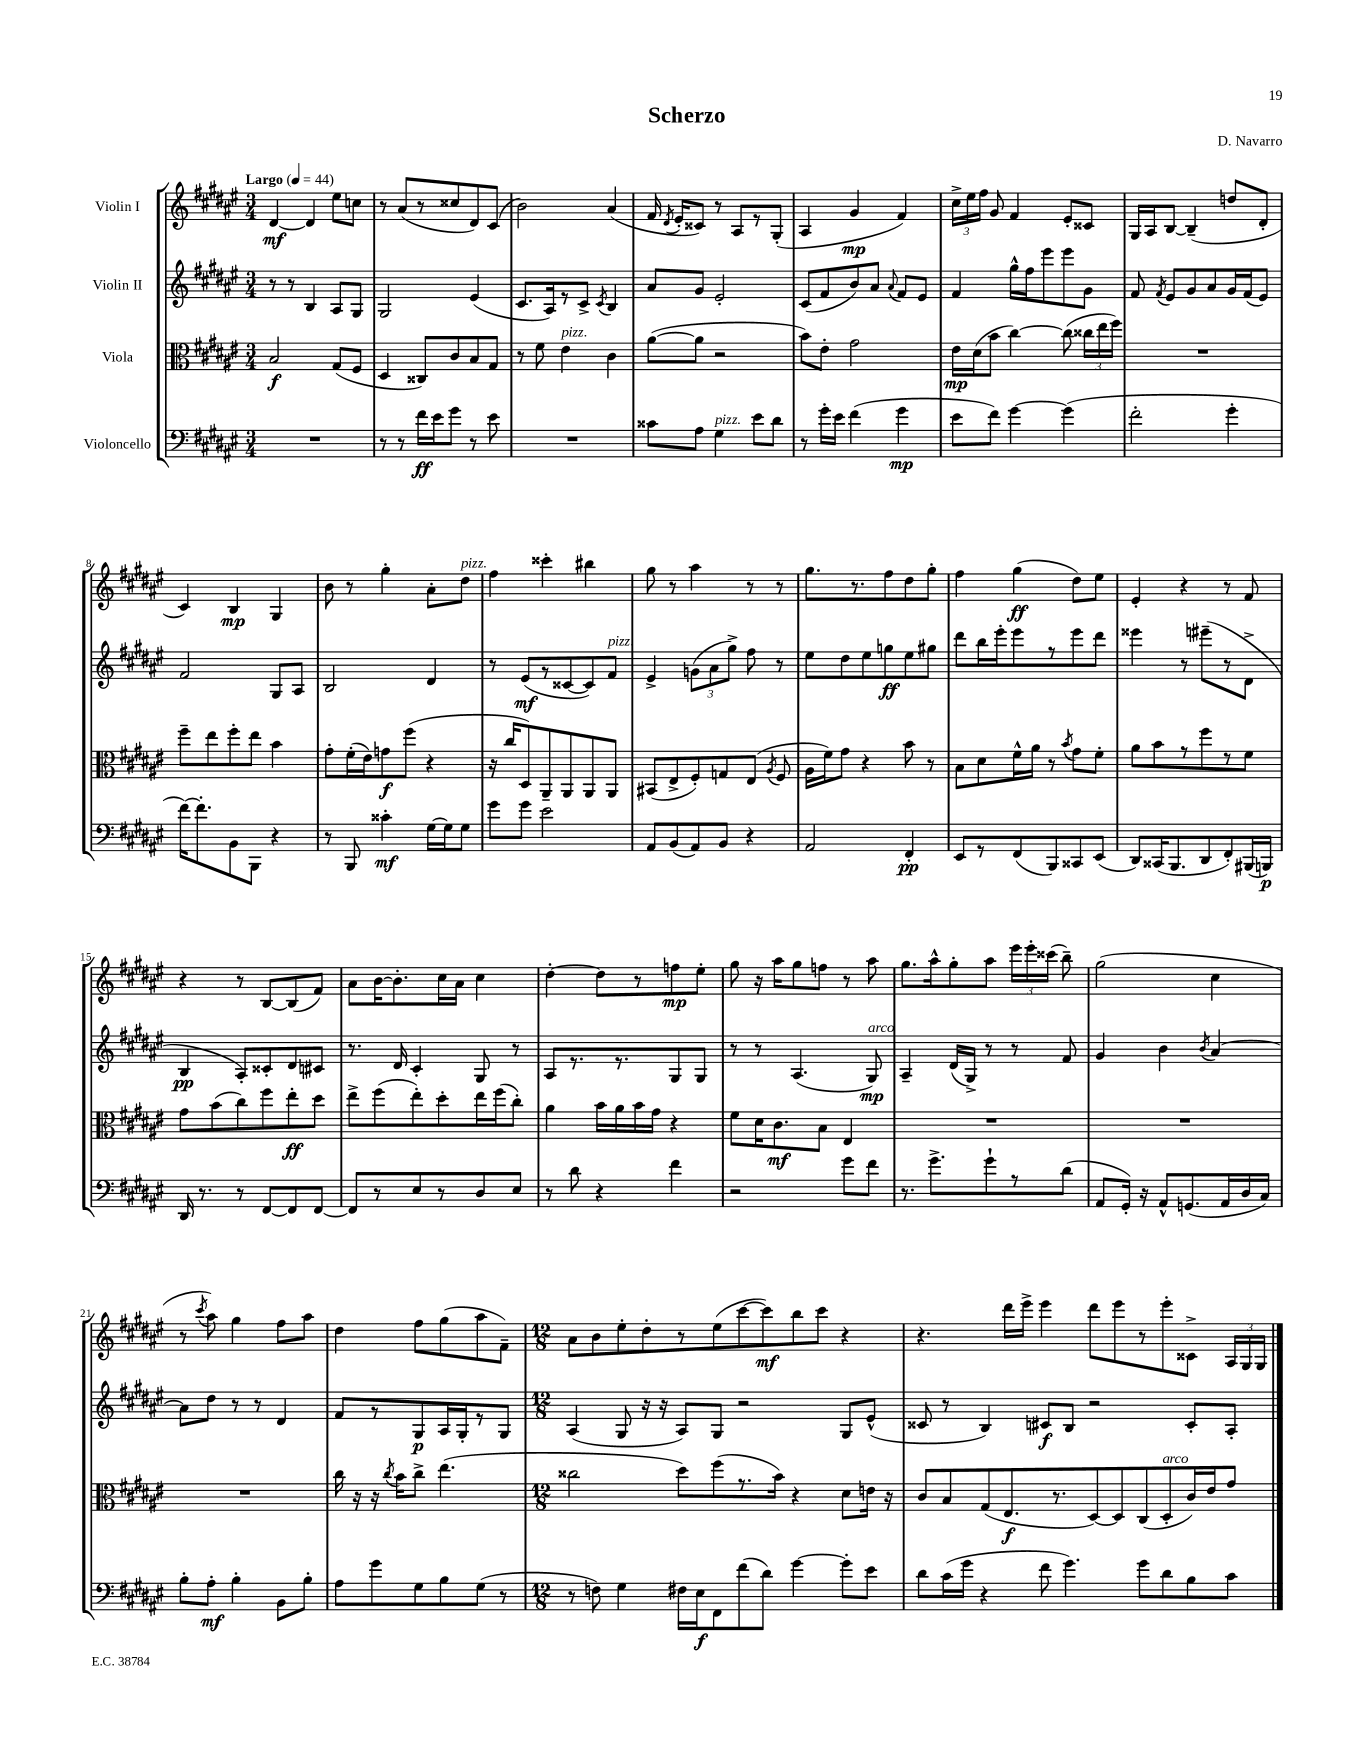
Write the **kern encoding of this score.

**kern	**dynam	**kern	**dynam	**kern	**dynam	**kern	**dynam
*part4	*part4	*part3	*part3	*part2	*part2	*part1	*part1
*staff4	*staff4	*staff3	*staff3	*staff2	*staff2	*staff1	*staff1
*I"Violoncello	*	*I"Viola	*	*I"Violin II	*	*I"Violin I	*
*clefF4	*	*clefC3	*	*clefG2	*	*clefG2	*
*k[f#c#g#d#a#e#]	*	*k[f#c#g#d#a#e#]	*	*k[f#c#g#d#a#e#]	*	*k[f#c#g#d#a#e#]	*
*M3/4	*	*M3/4	*	*M3/4	*	*M3/4	*
*MM44	*	*MM44	*	*MM44	*	*MM44	*
=1	=1	=1	=1	=1	=1	=1	=1
!	!	!	!	!	!	!LO:TX:a:B:t=Largo	!
2.r	.	2B/	f	8r	.	[4d#/	mf
.	.	.	.	8r	.	.	.
.	.	.	.	4B/	.	4d#/]	.
.	.	(8G#/L	.	8A#/L	.	8ee#\L	.
.	.	8F#/J	.	8G#/J	.	8ccn\J	.
=2	=2	=2	=2	=2	=2	=2	=2
8r	.	4D#/	.	2G#/	.	8r	.
8r	.	.	.	.	.	(8a#/L	.
16f#\LL	ff	8C##X/L)	.	.	.	8r	.
16e#\J	.	.	.	.	.	.	.
8g#\J	.	8c#/	.	.	.	8cc##X/	.
8r	.	8B/	.	(4e#/	.	8d#/)	.
8e#\	.	8G#/J	.	.	.	(8c#/J	.
=3	=3	=3	=3	=3	=3	=3	=3
2.r	.	8r	.	8.c#/L	.	2b\)	.
.	.	8f#\	.	.	.	.	.
.	.	.	.	16A#/k)	.	.	.
!	!	!LO:TX:a:i:t=pizz.	!	!	!	!	!
.	.	4e#\	.	8r	.	.	.
.	.	.	.	8c#^/J	.	.	.
.	.	.	.	8qc#/	.	.	.
.	.	4c#\	.	4B/	.	(4a#/	.
=4	=4	=4	=4	=4	=4	=4	=4
8c##X\L	.	([8a#\L	.	8a#/L	.	16f#/	.
.	.	.	.	.	.	8qd#/	.
.	.	.	.	.	.	16e#'/KL	.
8A#\J	.	8a#\J]	.	8g#/J	.	8c##X/J)	.
!LO:TX:a:i:t=pizz.	!	!	!	!	!	!	!
4G#\	.	2r	.	2e#'/	.	8r	.
.	.	.	.	.	.	8A#/L	.
8e#\L	.	.	.	.	.	8r	.
8d#\J	.	.	.	.	.	(8G#'/J	.
=5	=5	=5	=5	=5	=5	=5	=5
8r	.	8b\L)	.	(8c#/L	.	4A#/	.
16g#'\LL	.	8e#'\J	.	8f#/	.	.	.
16e#\JJ	.	.	.	.	.	.	.
(4f#\	.	2g#\	.	8b/)	.	4g#/	mp
.	.	.	.	8a#/J	.	.	.
.	.	.	.	8qqa#/	.	.	.
4g#\	mp	.	.	8f#/L	.	4f#/)	.
.	.	.	.	8e#/J	.	.	.
=6	=6	=6	=6	=6	=6	=6	=6
8e#\L	.	16e#\LL	mp	4f#/	.	24cc#^\LL	.
.	.	.	.	.	.	24ee#\	.
.	.	(16d#\J	.	.	.	.	.
.	.	.	.	.	.	24ff#\JJ	.
8f#\J)	.	8b\J	.	.	.	8g#/	.
[4g#\	.	[4cc#\)	.	16gg#^^\LL	.	4f#/	.
.	.	.	.	16ff#\J	.	.	.
.	.	.	.	8eee#\	.	.	.
(4g#\]	.	(8cc#\]	.	8eee#\	.	8e#'/L	.
.	.	24cc##X\LL	.	8g#\J	.	8c##X/J	.
.	.	24ee#\	.	.	.	.	.
.	.	24ff#\JJ)	.	.	.	.	.
=7	=7	=7	=7	=7	=7	=7	=7
2f#'\	.	2.r	.	8f#/	.	16G#/LL	.
.	.	.	.	.	.	16A#/J	.
.	.	.	.	8qf#/	.	.	.
.	.	.	.	8e#/L	.	[8B/J	.
.	.	.	.	8g#/	.	(4B~/]	.
.	.	.	.	8a#/	.	.	.
4g#'\	.	.	.	16g#/L	.	8ddn/L	.
.	.	.	.	(16f#/J	.	.	.
.	.	.	.	8e#/J)	.	8d#'/J	.
!!LO:LB:g=z
=8	=8	=8	=8	=8	=8	=8	=8
[16f#\KL)	.	8ff#~\L	.	2f#/	.	4c#/)	.
8.f#'\]	.	.	.	.	.	.	.
.	.	8ee#\	.	.	.	.	.
8BB\	.	8ff#'\	.	.	.	4B/	mp
8BBB\J	.	8ee#\J	.	.	.	.	.
4r	.	4b\	.	8G#/L	.	4G#/	.
.	.	.	.	8A#/J	.	.	.
=9	=9	=9	=9	=9	=9	=9	=9
8r	.	8g#'\L	.	2B/	.	8b\	.
8BBB/	.	(16f#'\L	.	.	.	8r	.
.	.	16e#\J)	.	.	.	.	.
4c##X'\	mf	8gn\	f	.	.	4gg#'\	.
.	.	(8ff#\J	.	.	.	.	.
[16G#\LL	.	4r	.	4d#/	.	8a#'\L	.
16G#\J]	.	.	.	.	.	.	.
!	!	!	!	!	!	!LO:TX:a:i:t=pizz.	!
8G#\J	.	.	.	.	.	8dd#\J	.
=10	=10	=10	=10	=10	=10	=10	=10
8g#\L	.	16r	.	8r	.	4ff#\	.
.	.	16cc#/KL	.	.	.	.	.
8g#\J	.	8D#/)	.	(8e#/L	mf	.	.
2e#\	.	8AA#~/	.	8r	.	4ccc##X'\	.
.	.	8AA#/	.	[8c##X/	.	.	.
.	.	8AA#/	.	8c##/])	.	4bb#X\	.
!	!	!	!	!LO:TX:a:i:t=pizz.	!	!	!
.	.	8AA#/J	.	8f#/J	.	.	.
=11	=11	=11	=11	=11	=11	=11	=11
8AA#/L	.	(8BB#X/L	.	4e#^/	.	8gg#\	.
(8BB/	.	8E#^/	.	.	.	8r	.
8AA#/)	.	8F#'/)	.	(12gn\L	.	4aa#\	.
.	.	.	.	12a#\	.	.	.
8BB/J	.	8Gn/	.	.	.	.	.
.	.	.	.	12gg#^\J)	.	.	.
4r	.	(8E#/J	.	8ff#\	.	8r	.
.	.	8qA#/	.	.	.	.	.
.	.	8F#/	.	8r	.	8r	.
=12	=12	=12	=12	=12	=12	=12	=12
2AA#/	.	16A#\LL	.	8ee#\L	.	8.gg#\L	.
.	.	16f#\J)	.	.	.	.	.
.	.	8g#\J	.	8dd#\	.	.	.
.	.	.	.	.	.	8.r	.
.	.	4r	.	8ee#\	.	.	.
.	.	.	.	8ggn\	ff	8ff#\	.
4FF#'/	pp	8b\	.	8ee#\	.	8dd#\	.
.	.	8r	.	8gg#X\J	.	8gg#'\J	.
=13	=13	=13	=13	=13	=13	=13	=13
8EE#/L	.	8B\L	.	8ddd#\L	.	4ff#\	.
8r	.	8d#\	.	16bb\L	.	.	.
.	.	.	.	16eee#'\J	.	.	.
(8FF#/	.	16f#^^\L	.	8eee#\	.	(4gg#\	ff
.	.	16a#\JJ	.	.	.	.	.
8BBB/)	.	8r	.	8r	.	.	.
.	.	8qb/	.	.	.	.	.
8CC##X/	.	8g#\L	.	8eee#\	.	8dd#\L)	.
(8EE#/J	.	8f#'\J	.	8ddd#\J	.	8ee#\J	.
=14	=14	=14	=14	=14	=14	=14	=14
8DD#/L)	.	8a#\L	.	4eee##X\	.	4e#'/	.
(16CC##X/K	.	8b\	.	.	.	.	.
8.BBB/	.	.	.	.	.	.	.
.	.	8r	.	8r	.	4r	.
8DD#/	.	8ff#\	.	(8eee#X~\L	.	.	.
8FF#'/)	.	8r	.	8r	.	8r	.
(16BBB#X/L	.	8f#\J	.	8d#^\J	.	8f#/	.
16BBBn/JJ)	p	.	.	.	.	.	.
!!LO:LB:g=z
=15	=15	=15	=15	=15	=15	=15	=15
16DD#/	.	8g#\L	.	4B/	pp	4r	.
8.r	.	.	.	.	.	.	.
.	.	(8b\	.	.	.	.	.
8r	.	8cc#\)	.	8A#'/L)	.	8r	.
[8FF#/L	.	8ff#\	.	8c##X'/	.	[8B/L	.
8FF#/]	.	8ee#'\	ff	8d#/	.	(8B/]	.
[8FF#/J	.	8dd#\J	.	8c#X/J	.	8f#/J)	.
=16	=16	=16	=16	=16	=16	=16	=16
8FF#/L]	.	8ee#^\L	.	8.r	.	8a#\L	.
8r	.	(8ff#\	.	.	.	[16b\K	.
.	.	.	.	16d#/	.	8.b'\]	.
8E#/	.	8ee#'\)	.	4c#'/	.	.	.
8r	.	8dd#'\	.	.	.	16cc#\L	.
.	.	.	.	.	.	16a#\JJ	.
8D#/	.	16ee#\L	.	8G#/	.	4cc#\	.
.	.	(16ff#\J	.	.	.	.	.
8E#/J	.	8cc#'\J)	.	8r	.	.	.
=17	=17	=17	=17	=17	=17	=17	=17
8r	.	4a#\	.	8A#/L	.	[4dd#'\	.
8d#\	.	.	.	8.r	.	.	.
4r	.	16b\LL	.	.	.	8dd#\L]	.
.	.	16a#\	.	8.r	.	.	.
.	.	16b\	.	.	.	8r	.
.	.	16g#\JJ	.	.	.	.	.
4f#\	.	4r	.	8G#/	.	8ffn\	mp
.	.	.	.	8G#/J	.	8ee#'\J	.
=18	=18	=18	=18	=18	=18	=18	=18
2r	.	8f#\L	.	8r	.	8gg#\	.
.	.	16d#\K	.	8r	.	16r	.
.	.	8.c#\	mf	.	.	16aa#\KL	.
.	.	.	.	(4.A#/	.	8gg#\	.
.	.	8B\J	.	.	.	8ffn\J	.
8g#\L	.	4E#/	.	.	.	8r	.
!	!	!	!	!LO:TX:a:i:t=arco	!	!	!
8f#\J	.	.	.	8G#/)	mp	8aa#\	.
=19	=19	=19	=19	=19	=19	=19	=19
8.r	.	2.r	.	4A#~/	.	8.gg#\L	.
8.g#^\L	.	.	.	.	.	16aa#^^\k	.
.	.	.	.	(16d#/LL	.	8gg#'\	.
.	.	.	.	16G#^/JJ)	.	.	.
8g#`\	.	.	.	8r	.	8aa#\J	.
8r	.	.	.	8r	.	24eee#\LL	.
.	.	.	.	.	.	24eee#'\	.
.	.	.	.	.	.	(24ccc##X\JJ	.
(8d#\J	.	.	.	8f#/	.	8bb~\)	.
=20	=20	=20	=20	=20	=20	=20	=20
8AA#/L	.	2.r	.	4g#/	.	(2gg#\	.
16GG#'/Jk)	.	.	.	.	.	.	.
16r	.	.	.	.	.	.	.
8AA#^^/L	.	.	.	4b\	.	.	.
(8.GGn/	.	.	.	.	.	.	.
.	.	.	.	8qb/	.	.	.
.	.	.	.	[4a#/	.	4cc#\	.
16AA#/L	.	.	.	.	.	.	.
16D#/	.	.	.	.	.	.	.
16C#/JJ)	.	.	.	.	.	.	.
!!LO:LB:g=z
=21	=21	=21	=21	=21	=21	=21	=21
8B'\L	.	2.r	.	8a#\L]	.	8r	.
.	.	.	.	.	.	8qccc#/	.
8A#'\J	mf	.	.	8dd#\J	.	8aa#\)	.
4B'\	.	.	.	8r	.	4gg#\	.
.	.	.	.	8r	.	.	.
8BB\L	.	.	.	4d#/	.	8ff#\L	.
8B'\J	.	.	.	.	.	8aa#\J	.
=22	=22	=22	=22	=22	=22	=22	=22
8A#\L	.	16cc#\	.	8f#/L	.	4dd#\	.
.	.	16r	.	.	.	.	.
8g#\	.	16r	.	8r	.	.	.
.	.	8qcc#/	.	.	.	.	.
.	.	16b\KL	.	.	.	.	.
8G#\	.	8cc#^\J	.	8G#/	p	8ff#\L	.
8B\	.	(4.ee#\	.	16A#/L	.	(8gg#\	.
.	.	.	.	16G#'/J	.	.	.
(8G#\J	.	.	.	8r	.	8aa#\	.
8r	.	.	.	8G#/J	.	8f#~\J)	.
=23	=23	=23	=23	=23	=23	=23	=23
*M12/8	*	*M12/8	*	*M12/8	*	*M12/8	*
8r	.	2cc##X\	.	(4A#/	.	8a#\L	.
8Fn\)	.	.	.	.	.	8b\	.
4G#\	.	.	.	8G#/	.	8ee#'\	.
.	.	.	.	16r	.	8dd#'\	.
.	.	.	.	16r	.	.	.
16F#X\LL	.	8dd#\L)	.	8A#/L)	.	8r	.
16E#\J	f	.	.	.	.	.	.
8FF#\	.	(8ff#\	.	8G#/J	.	(8ee#\	.
(8f#\	.	8.r	.	2r	.	[8ccc#\	.
8d#\J)	.	.	.	.	.	8ccc#\])	mf
.	.	16b\Jk)	.	.	.	.	.
[4g#\	.	4r	.	.	.	8bb\	.
.	.	.	.	.	.	8ccc#\J	.
8g#'\L]	.	8d#\L	.	8G#/L	.	4r	.
8e#\J	.	16en\Jk	.	(8e#^^/J	.	.	.
.	.	16r	.	.	.	.	.
=24	=24	=24	=24	=24	=24	=24	=24
8d#\L	.	8c#/L	.	8c##X/	.	4.r	.
(16c#\L	.	8B/	.	8r	.	.	.
16g#\JJ	.	.	.	.	.	.	.
4r	.	(8G#/	.	4B/)	.	.	.
.	.	8.E#/	f	.	.	16ddd#\LL	.
.	.	.	.	.	.	16eee#^\JJ	.
8f#\	.	.	.	8c#X/L	f	4eee#\	.
.	.	8.r	.	.	.	.	.
4.g#\)	.	.	.	8B/J	.	.	.
.	.	[8D#/)	.	2r	.	8ddd#\L	.
.	.	8D#/]	.	.	.	8eee#\	.
8g#\L	.	(8C#/	.	.	.	8r	.
!	!	!LO:TX:a:i:t=arco	!	!	!	!	!
8d#\	.	8D#'/	.	.	.	8eee#'\	.
8B\	.	16c#/L)	.	8c#'/L	.	8c##X^\J	.
.	.	16e#/J	.	.	.	.	.
8c#\J	.	8g#/J	.	8A#'/J	.	24A#/LL	.
.	.	.	.	.	.	24G#/	.
.	.	.	.	.	.	24G#/JJ	.
==	==	==	==	==	==	==	==
*-	*-	*-	*-	*-	*-	*-	*-
